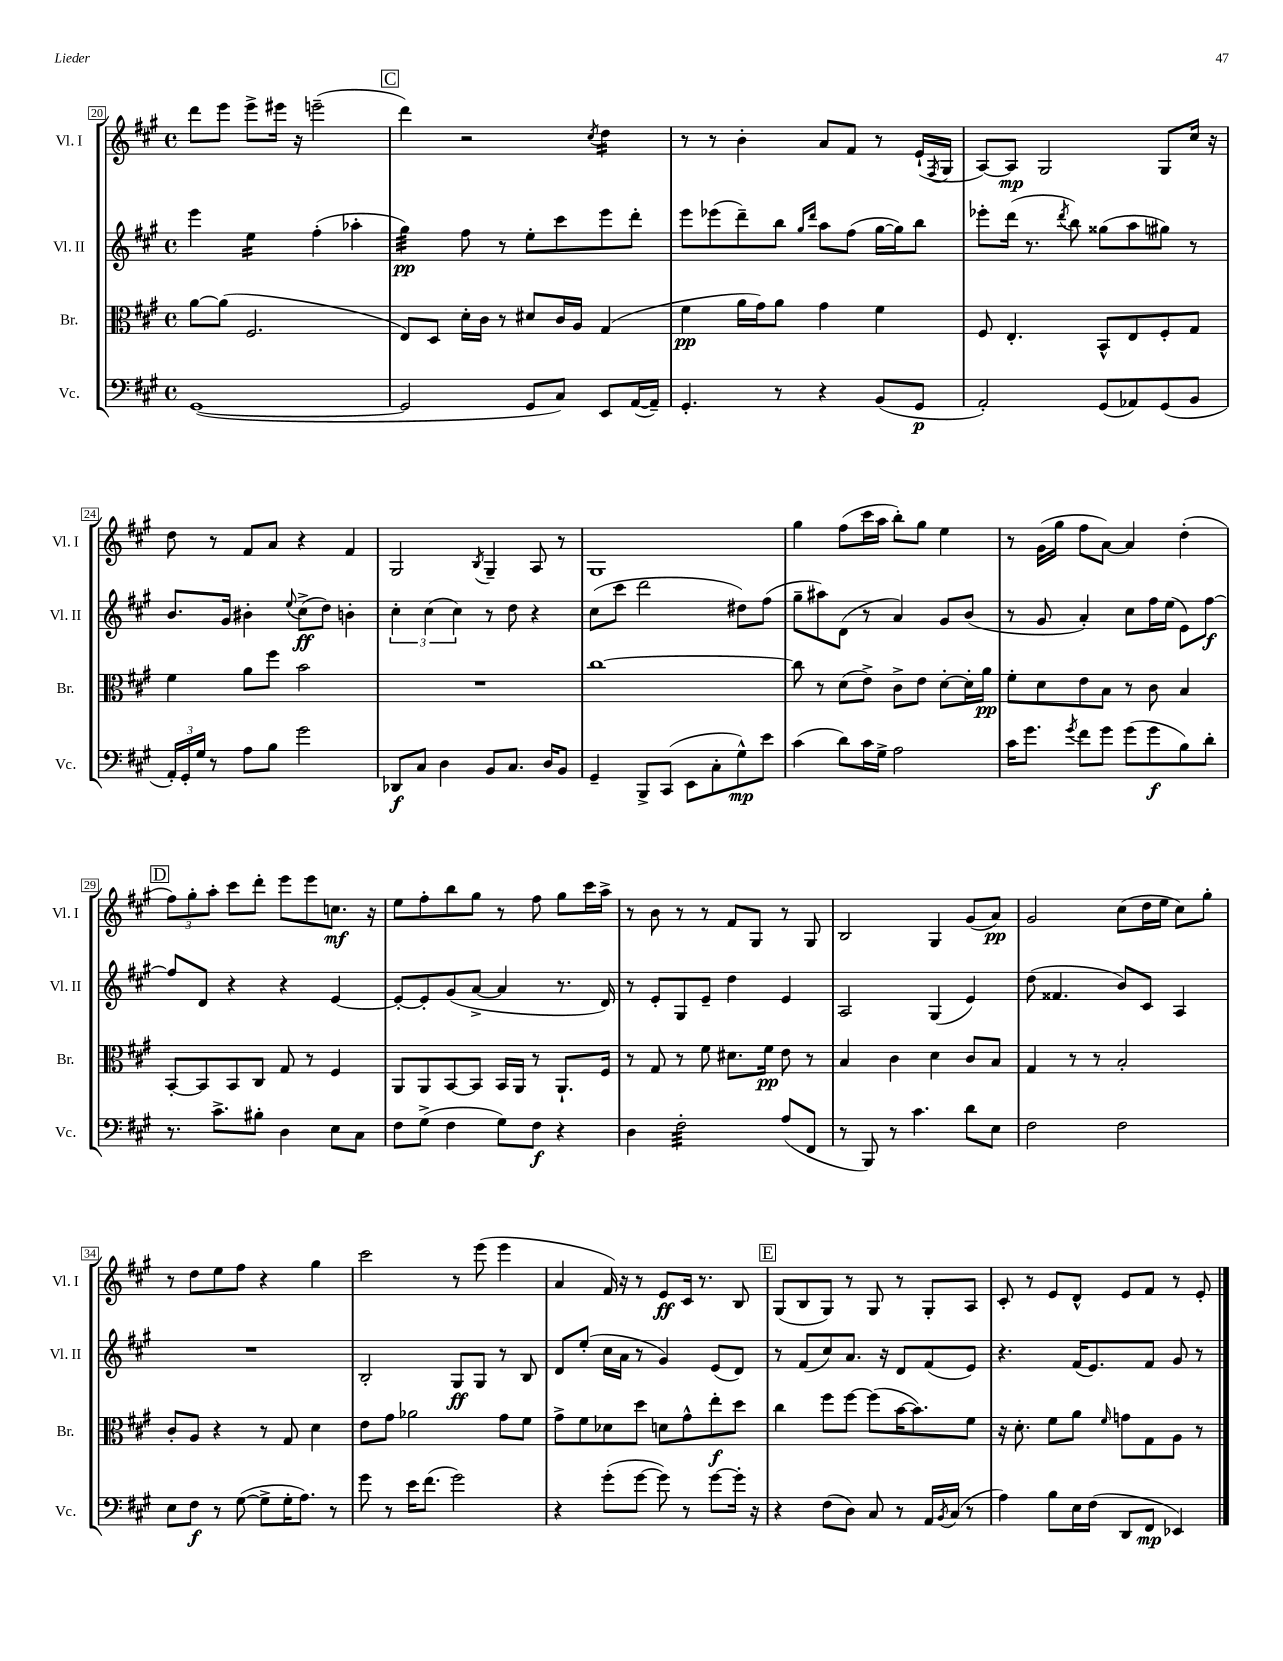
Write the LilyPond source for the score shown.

<<
\new StaffGroup <<
\new Staff = "s0" \with { instrumentName = "Vl. I" shortInstrumentName = "Vl. I" } {
    \clef treble \key a \major \defaultTimeSignature \time 4/4
    d'''8 e'''8 e'''8-> eis'''16 r16 e'''2--( |
    \mark \markup { \box "C" } d'''4) r2 \acciaccatura { cis''8 } d''4:16 |
    r8 r8 b'4-. a'8 fis'8 r8 e'16-!( \acciaccatura { fis8 } gis16 |
    a8~) a8\mp gis2 gis8 cis''16 r16 |
    d''8 r8 fis'8 a'8 r4 fis'4 |
    gis2 \acciaccatura { b8 } gis4-- a8 r8 |
    gis1 |
    gis''4 fis''8( cis'''16 a''16 b''8-.) gis''8 e''4 |
    r8 gis'16( gis''16 fis''8 a'8~) a'4 d''4-.( |
    \mark \markup { \box "D" } \tuplet 3/2 { fis''8) gis''8-. a''8-. } cis'''8 d'''8-. e'''8 e'''8 c''8.\mf r16 |
    e''8 fis''8-. b''8 gis''8 r8 fis''8 gis''8 cis'''16 a''16-> |
    r8 b'8 r8 r8 fis'8 gis8 r8 gis8 |
    b2 gis4 gis'8( a'8\pp) |
    gis'2 cis''8( d''16 e''16 cis''8) gis''8-. |
    r8 d''8 e''8 fis''8 r4 gis''4 |
    cis'''2 r8 e'''8( e'''4 |
    a'4 fis'16) r16 r8 e'8\ff cis'16 r8. b8 |
    \mark \markup { \box "E" } gis8( b8 gis8) r8 gis8 r8 gis8-. a8 |
    cis'8-. r8 e'8 d'8-^ e'8 fis'8 r8 e'8-. \bar "|." |
}
\new Staff = "s1" \with { instrumentName = "Vl. II" shortInstrumentName = "Vl. II" } {
    \clef treble \key a \major \defaultTimeSignature \time 4/4
    e'''4 e''4:16 fis''4-.( aes''4-. |
    \mark \markup { \box "C" } gis''4:32\pp) fis''8 r8 e''8-. cis'''8 e'''8 d'''8-. |
    e'''8 ees'''8( d'''8--) b''8 \grace { gis''16 d'''16 } a''8 fis''8( gis''16~ gis''16) b''8 |
    ees'''8-. d'''16( r8. \acciaccatura { d'''8 } b''8) gisis''8( a''8 gis''8) r8 |
    b'8. gis'16 bis'4-. \appoggiatura { e''8 } cis''8->\ff( d''8) b'4-. |
    \tuplet 3/2 { cis''4-. cis''4( cis''4) } r8 d''8 r4 |
    cis''8( cis'''8 d'''2 dis''8) fis''8( |
    gis''8-- ais''8) d'8( r8 a'4) gis'8 b'8( |
    r8 gis'8 a'4-.) cis''8 fis''16 e''16( e'8) fis''8~\f |
    \mark \markup { \box "D" } fis''8 d'8 r4 r4 e'4~ |
    e'8~-. e'8-. gis'8( a'8~-> a'4 r8. d'16) |
    r8 e'8-. gis8 e'8-- d''4 e'4 |
    a2 gis4( e'4) |
    d''8( fisis'4. b'8) cis'8 a4 |
    R1 |
    b2-. gis8\ff gis8 r8 b8 |
    d'8 e''8-.( cis''16 a'16 r8 gis'4) e'8( d'8) |
    \mark \markup { \box "E" } r8 fis'8( cis''8) a'8. r16 d'8 fis'8( e'8) |
    r4. fis'16( e'8.) fis'8 gis'8 r8 \bar "|." |
}
\new Staff = "s2" \with { instrumentName = "Br." shortInstrumentName = "Br." } {
    \clef alto \key a \major \defaultTimeSignature \time 4/4
    a'8~ a'8( fis2. |
    \mark \markup { \box "C" } e8) d8 d'16-. cis'16 r8 dis'8 cis'16 a16 gis4( |
    fis'4\pp a'16 gis'16) a'8 gis'4 fis'4 |
    fis8 e4.-. b,8-^ e8 fis8-. gis8 |
    fis'4 a'8 fis''8 b'2 |
    R1 |
    cis''1~ |
    cis''8 r8 d'8( e'8->) cis'8-> e'8 d'8~-. d'16-. a'16\pp |
    fis'8-. d'8 e'8 b8 r8 cis'8 b4 |
    \mark \markup { \box "D" } b,8~-. b,8 b,8 cis8 gis8 r8 fis4 |
    a,8 a,8 b,8~ b,8 b,16 a,16 r8 a,8.-! fis16 |
    r8 gis8 r8 fis'8 dis'8. fis'16\pp e'8 r8 |
    b4 cis'4 d'4 cis'8 b8 |
    gis4 r8 r8 b2-. |
    cis'8-. a8 r4 r8 gis8 d'4 |
    e'8 gis'8 aes'2 gis'8 fis'8 |
    gis'8-> fis'8 des'8 d''8 d'8 gis'8-^ e''8-.\f d''8 |
    \mark \markup { \box "E" } cis''4 fis''8 fis''8~ fis''8( b'16~ b'8.) fis'8 |
    r16 d'8.-. fis'8 a'8 \grace { fis'16 } g'8 gis8 a8 r8 \bar "|." |
}
\new Staff = "s3" \with { instrumentName = "Vc." shortInstrumentName = "Vc." } {
    \clef bass \key a \major \defaultTimeSignature \time 4/4
    gis,1~( |
    \mark \markup { \box "C" } gis,2 gis,8 cis8) e,8 a,16~( a,16--) |
    gis,4.-. r8 r4 b,8( gis,8\p |
    a,2-.) gis,8( aes,8) gis,8( b,8 |
    \tuplet 3/2 { a,16-.) gis,16-. gis16 } r8 a8 b8 gis'2 |
    des,8\f cis8 d4 b,8 cis8. d16 b,8 |
    gis,4-- b,,8-> cis,8( e,8 cis8-. gis8-^\mp) e'8 |
    cis'4( d'8) cis'16 gis16-> a2 |
    cis'16 gis'8. \acciaccatura { gis'8 } fis'8 gis'8 gis'8( gis'8\f b8) d'8-. |
    \mark \markup { \box "D" } r8. cis'8.-> bis8-. d4 e8 cis8 |
    fis8 gis8->( fis4 gis8) fis8\f r4 |
    d4 fis2:32-. a8( fis,8 |
    r8 b,,8) r8 cis'4. d'8 e8 |
    fis2 fis2 |
    e8 fis8\f r8 gis8~( gis8-> gis16-. a8.) r8 |
    gis'8 r8 e'16 fis'8.( gis'2) |
    r4 gis'8-.( gis'8~ gis'8) r8 gis'8~ gis'16-. r16 |
    \mark \markup { \box "E" } r4 fis8( d8) cis8 r8 a,16 \acciaccatura { b,8 } cis16( r8 |
    a4) b8 e16 fis16( d,8 fis,8\mp ees,4) \bar "|." |
}
>>
>>
\layout { \context { \Score currentBarNumber = #20 \override BarNumber.stencil = #(make-stencil-boxer 0.1 0.3 ly:text-interface::print) } }
